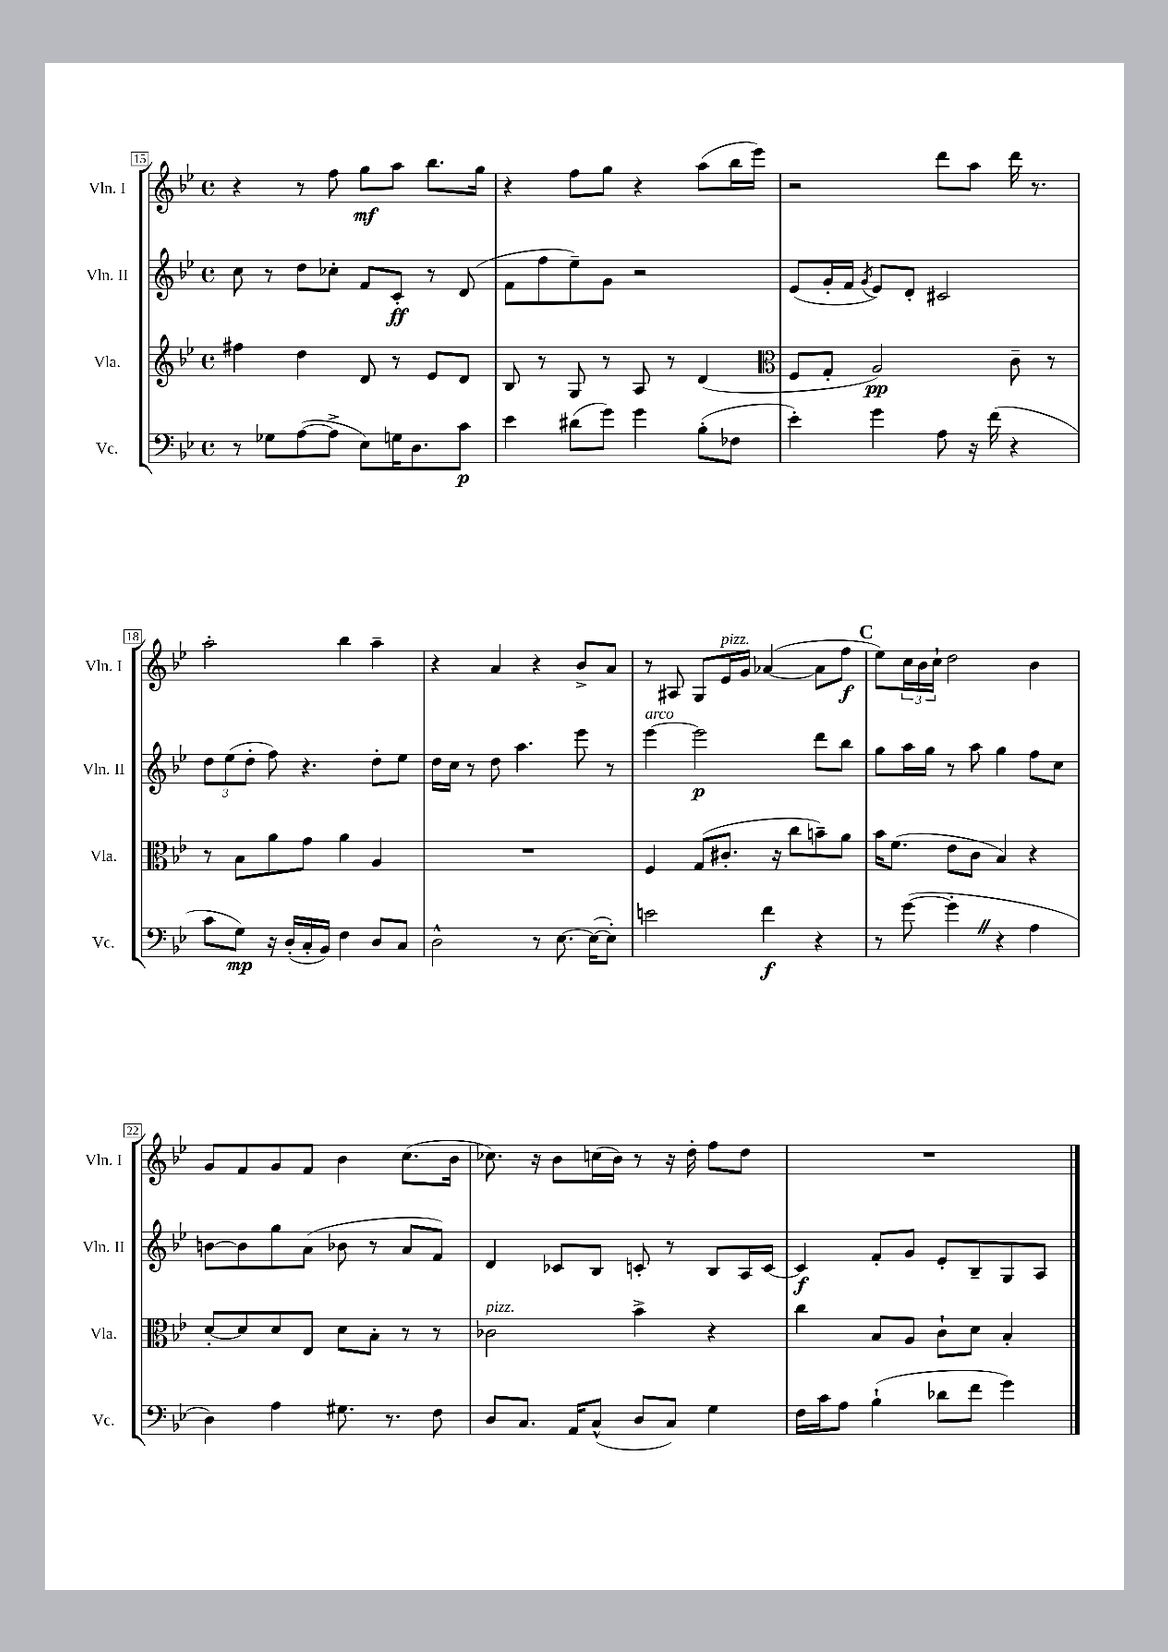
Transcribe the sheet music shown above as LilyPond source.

<<
\new StaffGroup <<
\new Staff = "s0" \with { instrumentName = "Vln. I" shortInstrumentName = "Vln. I" } {
    \clef treble \key bes \major \defaultTimeSignature \time 4/4
    r4 r8 f''8 g''8\mf a''8 bes''8. g''16 |
    r4 f''8 g''8 r4 a''8( bes''16 ees'''16) |
    r2 d'''8 a''8 d'''16 r8. |
    a''2-. bes''4 a''4-- |
    r4 a'4 r4 bes'8-> a'8 |
    r8 ais8 g8 ees'16^\markup { \italic "pizz." } g'16 aes'4~( aes'8 f''8\f |
    \mark \markup { \bold "C" } ees''8) \tuplet 3/2 { c''16 bes'16 c''16-! } d''2 bes'4 |
    g'8 f'8 g'8 f'8 bes'4 c''8.( bes'16 |
    ces''8.) r16 bes'8 c''16( bes'16) r8 r16 d''16-. f''8 d''8 |
    R1 \bar "|." |
}
\new Staff = "s1" \with { instrumentName = "Vln. II" shortInstrumentName = "Vln. II" } {
    \clef treble \key bes \major \defaultTimeSignature \time 4/4
    c''8 r8 d''8 ces''8-. f'8 c'8-.\ff r8 d'8( |
    f'8 f''8 ees''8--) g'8 r2 |
    ees'8( g'16-. f'16 \acciaccatura { g'8 } ees'8) d'8-. cis'2 |
    \tuplet 3/2 { d''8 ees''8( d''8-. } f''8) r4. d''8-. ees''8 |
    d''16 c''16 r8 d''8 a''4. ees'''8 r8 |
    ees'''4~^\markup { \italic "arco" } ees'''2\p d'''8 bes''8 |
    \mark \markup { \bold "C" } g''8 a''16 g''16 r8 a''8 g''4 f''8 c''8 |
    b'8~ b'8 g''8 a'8( bes'8 r8 a'8 f'8) |
    d'4 ces'8 bes8 c'8-. r8 bes8 a16 c'16~ |
    c'4\f f'8-. g'8 ees'8-. bes8-- g8 a8 \bar "|." |
}
\new Staff = "s2" \with { instrumentName = "Vla." shortInstrumentName = "Vla." } {
    \clef treble \key bes \major \defaultTimeSignature \time 4/4
    fis''4 d''4 d'8 r8 ees'8 d'8 |
    bes8 r8 g8 r8 a8 r8 d'4( |
    \clef alto f8 g8-. a2\pp) c'8-- r8 |
    r8 bes8 a'8 g'8 a'4 a4 |
    R1 |
    f4 g8( cis'8.-. r16 c''8 b'8--) a'8 |
    \mark \markup { \bold "C" } bes'16 f'8.( ees'8 c'8 bes4) r4 |
    d'8~-. d'8 d'8 ees8 d'8 bes8-. r8 r8 |
    ces'2^\markup { \italic "pizz." } bes'4-> r4 |
    c''4 bes8 a8 c'8-! d'8 bes4-. \bar "|." |
}
\new Staff = "s3" \with { instrumentName = "Vc." shortInstrumentName = "Vc." } {
    \clef bass \key bes \major \defaultTimeSignature \time 4/4
    r8 ges8 a8~( a8-> ees8) g16 d8. c'8\p |
    ees'4 dis'8( g'8) g'4 bes8-.( fes8 |
    ees'4-.) g'4 a8 r16 f'16( r4 |
    c'8 g8\mp) r16 d16-.( c16-. bes,16) f4 d8 c8 |
    d2-^ r8 ees8.~ ees16~( ees8-.) |
    e'2 f'4\f r4 |
    \mark \markup { \bold "C" } r8 g'8~( g'4-. \once \override BreathingSign.text = \markup { \musicglyph "scripts.caesura.straight" } \breathe r4 a4 |
    d4) a4 gis8. r8. f8 |
    d8 c8. a,16 c8-^( d8 c8) g4 |
    f16 c'16 a8 bes4-!( des'8 f'8 g'4) \bar "|." |
}
>>
>>
\layout { \context { \Score currentBarNumber = #15 \override BarNumber.stencil = #(make-stencil-boxer 0.1 0.3 ly:text-interface::print) } }
